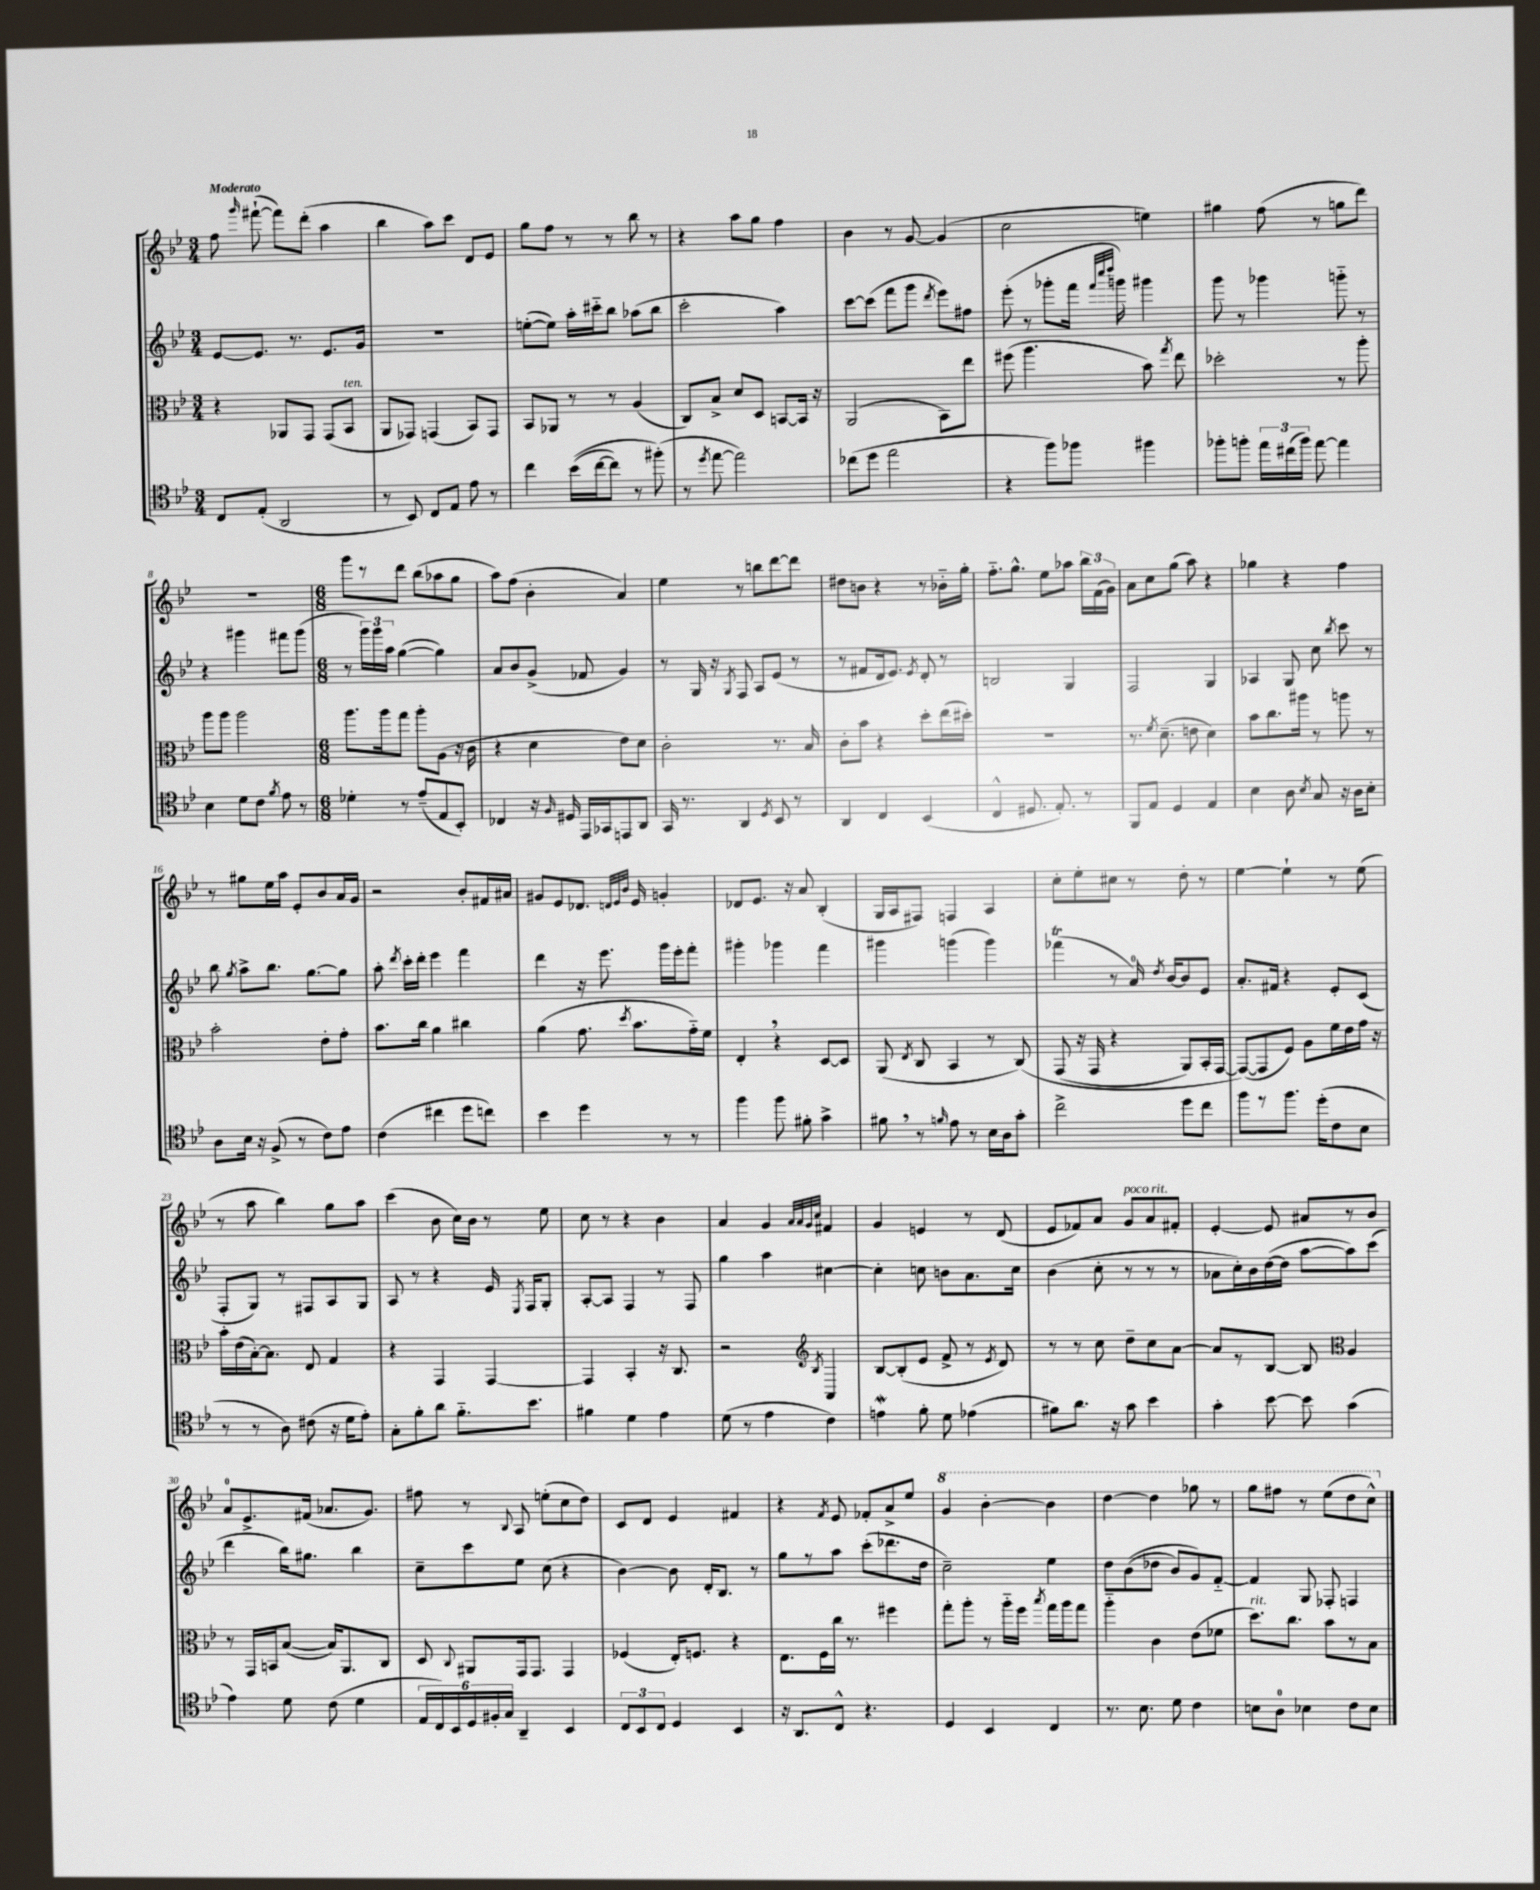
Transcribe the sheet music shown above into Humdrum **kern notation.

**kern	**kern	**kern	**kern
*staff4	*staff3	*staff2	*staff1
*clefC4	*clefC3	*clefG2	*clefG2
*k[b-e-]	*k[b-e-]	*k[b-e-]	*k[b-e-]
*M3/4	*M3/4	*M3/4	*M3/4
8C	4r	[8e-	8ff
.	.	.	16qqggg
(8E-'	.	8.e-]	([8fff#`
2AA	8AA-	.	8fff#])
.	.	8.r	.
.	8GG	.	(8ddd'
.	(8GG	8.e-	4aa
.	8BB-	.	.
.	.	16g	.
=	=	=	=
8r	8AA	2.r	4bb-
8BB-)	8GG-)	.	.
8C	(4GG	.	8aa)
8E-	.	.	8ccc
8e-	8BB-)	.	8d
8r	8GG	.	8e-
=	=	=	=
4cc	8BB-	([8ee'	8gg
.	8AA-	8ee])	8ff
&((16b-	8r	16aa'	8r
[16cc	.	16ccc#'~	.
8cc])	8r	8bb-	8r
8r	(4A	(8aa-	8bb-
(8ff#'&)	.	8bb-	8r
=	=	=	=
8r	8C)	2ccc'	4r
8qdd	.	.	.
[8ee-	8B-^	.	.
2ee-])	8d	.	8aa
.	8D	.	8gg
.	[8BB	4aa)	4ff
.	16BB]	.	.
.	16r	.	.
=	=	=	=
(8cc-	(2AA	[8ccc	4b-
8dd	.	(8ccc]	.
2ee-	.	8fff	8r
.	.	8ggg	[8g
.	.	8qddd	.
.	8BB-)	8eee-)	(4g]
.	8ee-	8ff#	.
=	=	=	=
4r	(8ff#	(8eee-'	2cc
.	4.aa	8r	.
8ff)	.	8ggg-'	.
8ff-	.	16fff	.
.	.	32qqfff	.
.	.	32qqcccc	.
.	.	32qqdddd	.
.	.	16ggg)	.
4ff#	8b-)	4ggg#	4ee)
.	8qgg	.	.
.	8ee-	.	.
=	=	=	=
8ff-'	2dd-'	8ggg	4gg#
8ff'	.	8r	.
24ee-	.	4ggg-	(8ff
(24cc#	.	.	.
24ff)	.	.	.
[8ee-	.	.	8r
4ee-]	8r	8ggg'~	8gg
.	8aa'	8r	8ddd)
=	=	=	=
4B-	8aa	4r	2.r
.	8aa	.	.
8d	2aa	4ggg#	.
8c	.	.	.
8qf	.	.	.
8e-	.	8fff#	.
8r	.	(8ggg#	.
=	=	=	=
*M6/8	*M6/8	*M6/8	*M6/8
4d-'	8.aa	8r	8ggg
.	.	24ggg)	8r
.	.	24ggg	.
.	16aa	.	.
.	.	24aa	.
8r	8gg	([4gg	8ddd
(8e-~	8aa'	.	(8bb-
8E-	(8A	4gg])	8aa-
8BB-')	16r	.	8gg
.	16c	.	.
=	=	=	=
4C-	4r	8a	8aa)
.	.	8b-	(8ff
16r	4d	(8g^	4b-'
16qqF	.	.	.
16D#	.	.	.
16EE-	.	8f-	.
16GG-	.	.	.
8EE	8e-)	4g)	4a)
8AA	8d	.	.
=	=	=	=
16GG	2c'	8r	4ee-
8.r	.	.	.
.	.	16G	.
.	.	16r	.
.	.	8qG	.
4AA	.	8F	8r
.	.	8A	8bb
8qD	.	.	.
8BB-	8.r	(8e-	[8ddd
8r	.	8r	8ddd]
.	16B-	.	.
=	=	=	=
4AA	8c'	8r	8dd#
.	8b-	8f#	8b
4C	4r	16d	4r
.	.	8.e-)	.
.	.	8qe-	.
(4BB-	8dd'	8d'	8r
.	(16ee-	8r	16b-'~
.	16dd#')	.	16gg'
=	=	=	=
4C^^	2.r	2B	8.ff'~
.	.	.	8.gg^^
8.D#	.	.	.
.	.	.	8ee-
8.E-')	.	.	.
.	.	4G	8aa-
8r	.	.	24bb-
.	.	.	(24f
.	.	.	24g)
=	=	=	=
8FF	8.r	2F	8a
8E-	.	.	8cc
.	8qf	.	.
.	(8.d~	.	.
4D	.	.	(8gg
.	8e	.	8aa)
4E-	4d)	4G	4r
=	=	=	=
4B-	8b-	4A-	4gg-
.	8.cc	.	.
8A	.	8G	4r
.	16aa#	.	.
8qB-	.	.	.
8G	8r	8cc	.
.	.	8qbb-	.
16r	8aa	8ccc	4ff
16A	.	.	.
8B-'	8r	8r	.
=	=	=	=
8A	2b-'	8bb-	8r
.	.	8qgg	.
16B-	.	8aa^	8gg#
16r	.	.	.
(8F^	.	8.bb-	16ee-
.	.	.	16aa
8r	.	.	8e-'
.	.	[8.gg	.
8c)	8e-'	.	8b-
8e-	8g'	8gg]	16a
.	.	.	16g
=	=	=	=
(4c	8.b-	8aa'	2r
.	.	8qddd	.
.	.	16ccc'	.
.	16cc	16ddd'	.
4cc#	4a	4eee-	.
8dd	4cc#	4fff	8b-'
8cc)	.	.	16f#
.	.	.	16a#
=	=	=	=
4b-	(4a	4ddd	8g#
.	.	.	8e-
4dd	8.g	16r	8.d-
.	.	8.eee-	.
.	.	.	32qqd
.	.	.	32qqe-
.	8qdd	.	32qqb-
.	8.b-	.	16e-
8r	.	16ggg	4g'
.	.	16eee-'	.
8r	16g'~)	8fff'	.
.	16f	.	.
=	=	=	=
4ff	4E-'	4ggg#'	8d-
.	.	.	8.e-
8ff	4r	4ggg-	.
.	.	.	16r
8f#'	.	.	8a
4g^	[8D	4fff	(4B-'
.	8D]	.	.
=	=	=	=
8f#	(8AA	4ggg#	16G
.	.	.	16A
.	8qE-	.	.
8r	8C	.	8F#)
16qqf	.	.	.
8e-	4BB-	(4ggg	4F
8r	.	.	.
16B-	8r	4ggg)	4A
16A	.	.	.
8g'	&(8C)	.	.
=	=	=	=
2cc^	(8GG	(4fff-	8cc'
.	16r	.	8ee-'
.	16GG	.	.
.	4r	8r	8cc#
.	.	16a)	8r
.	.	8qdd	.
.	.	[16b-	.
8dd	8AA)	8b-]	8dd'
8cc	16BB-'	8e-	8r
.	[16GG	.	.
=	=	=	=
8ff	(8GG_&)	8.a'	[4ee-
8r	8GG]	.	.
.	.	16f#	.
8.ff	8F)	4r	4ee-`]
.	8A	.	.
(16dd'	.	.	.
8c	16f	8e-'	8r
.	16e-	.	.
8B-	16g	(8c	(8ee-
.	16r	.	.
=	=	=	=
8r	16b-'	8F'	8r
.	(16e-	.	.
8r	[16B-')	8G)	8aa
.	8.B-]	.	.
8A)	.	8r	4bb-)
(8c#	8E-	8F#	.
16r	4G	8A	8gg
16d	.	.	.
8e-')	.	8G	8aa
=	=	=	=
8G'	4r	8A	(4ccc
8f'	.	8r	.
8a	4GG	4r	8b-
8.f'~	.	.	16cc)
.	.	.	16b-
.	[4GG	16e-	8r
.	.	8qE-	.
8.b-	.	16F	.
.	.	8G'	8ee-
=	=	=	=
4f#	4GG]	[8A'	8cc
.	.	8A]	8r
4d	4BB-'	4F	4r
4e-	16r	8r	4b-
.	8.C	.	.
.	.	8F	.
=	=	=	=
(8d	2r	4gg	4a
8r	.	.	.
4e-	.	4aa	4g
.	.	.	32qqa
.	.	.	32qqa
.	.	.	32qqg
.	8qC	.	32qqcc
4c)	4AA	[4cc#	4f#
=	=	=	=
*	*clefG2	*	*
4e	[8B-	4cc#']	4g
.	(8B-']	.	.
8f'	8e-	8cc	4e
8d	8f^	8b	.
(4e-	8r	8.a	8r
.	8qe-	.	.
.	8d)	.	(8d
.	.	16cc	.
=	=	=	=
8f#)	8r	(4b-	8e-
8.a	8r	.	8f-)
.	8cc	8cc'	8a
16r	.	.	.
8g	8dd~	8r	8g
4b-	8cc	8r	8a
.	[8a	8r	8f#'
=	=	=	=
4g'	8a]	8a-	[4e-'
.	8r	16cc')	.
.	.	16b-	.
[8b-	[8B-	([16dd	8e-]
.	.	16dd]	.
8b-]	8B-]	[8aa	8a#
(4g	4A	8aa])	8r
.	.	(8ccc	8b-
=	=	=	=
*	*clefC3	*	*
4e-)	8r	4ddd	8a
.	16GG	.	8.e-^
.	16BB	.	.
8d	([8B-	16bb-)	.
.	.	8.gg#	(16f#
(8c	16B-])	.	8.a-
.	8.AA	.	.
4d	.	4bb-	.
.	.	.	8.g)
.	8C	.	.
=	=	=	=
24E-	8D	8cc~	8ff#
24C)	.	.	.
24BB-	.	.	.
.	8qqC	.	.
24D	8AA#	8ccc	8r
24F#'	.	.	.
24G	.	.	.
.	.	.	8qqB-
4AA~	16GG	8ee-	8A
.	8.GG	.	.
.	.	(8cc	(8ee'
4BB-	4GG	4r	8cc
.	.	.	8dd)
=	=	=	=
12C	(4F-	[4b-)	8c
12BB-	.	.	.
.	.	.	8d
12C	.	.	.
4D	16E-')	8b-]	4e-
.	8.F	.	.
.	.	16d'	.
.	.	8.B-	.
4BB-	4r	.	4f#
.	.	8r	.
=	=	=	=
16r	8.E-	8gg	4r
8.AA	.	.	.
.	.	8r	.
.	16F	.	.
.	.	.	8qf
8C^^	16cc	8aa	8e-
.	8.r	.	.
4.r	.	(8ccc'	8f-'
.	4ff#	8.ddd-	8a^
.	.	.	8ee-
.	.	16dd	.
=	=	=	=
4D	8gg'	2cc~)	4gg
.	8aa'	.	.
4BB-	8r	.	[4bb-'
.	16aa'~	.	.
.	16ff	.	.
.	8qbb-	.	.
4C	16gg	4ee-	4bb-]
.	16aa	.	.
.	8gg	.	.
=	=	=	=
8.r	4aa'~	8dd	[4ddd
.	.	&((8b-	.
8.B-	.	.	.
.	4c	8dd-	4ddd]
8d	.	8b-)	.
4c	(8e-	8g&)	8ggg-
.	8f-	[8f'~	8r
=	=	=	=
8B	8.dd)	4f]	8ggg
8A	.	.	8fff#
.	8.cc	.	.
4B-	.	8G	8r
.	8b-	8F-'	(8eee-
8c	8r	4F	8ddd
8B-	8B-	.	8ccc^^)
==	==	==	==
*-	*-	*-	*-
